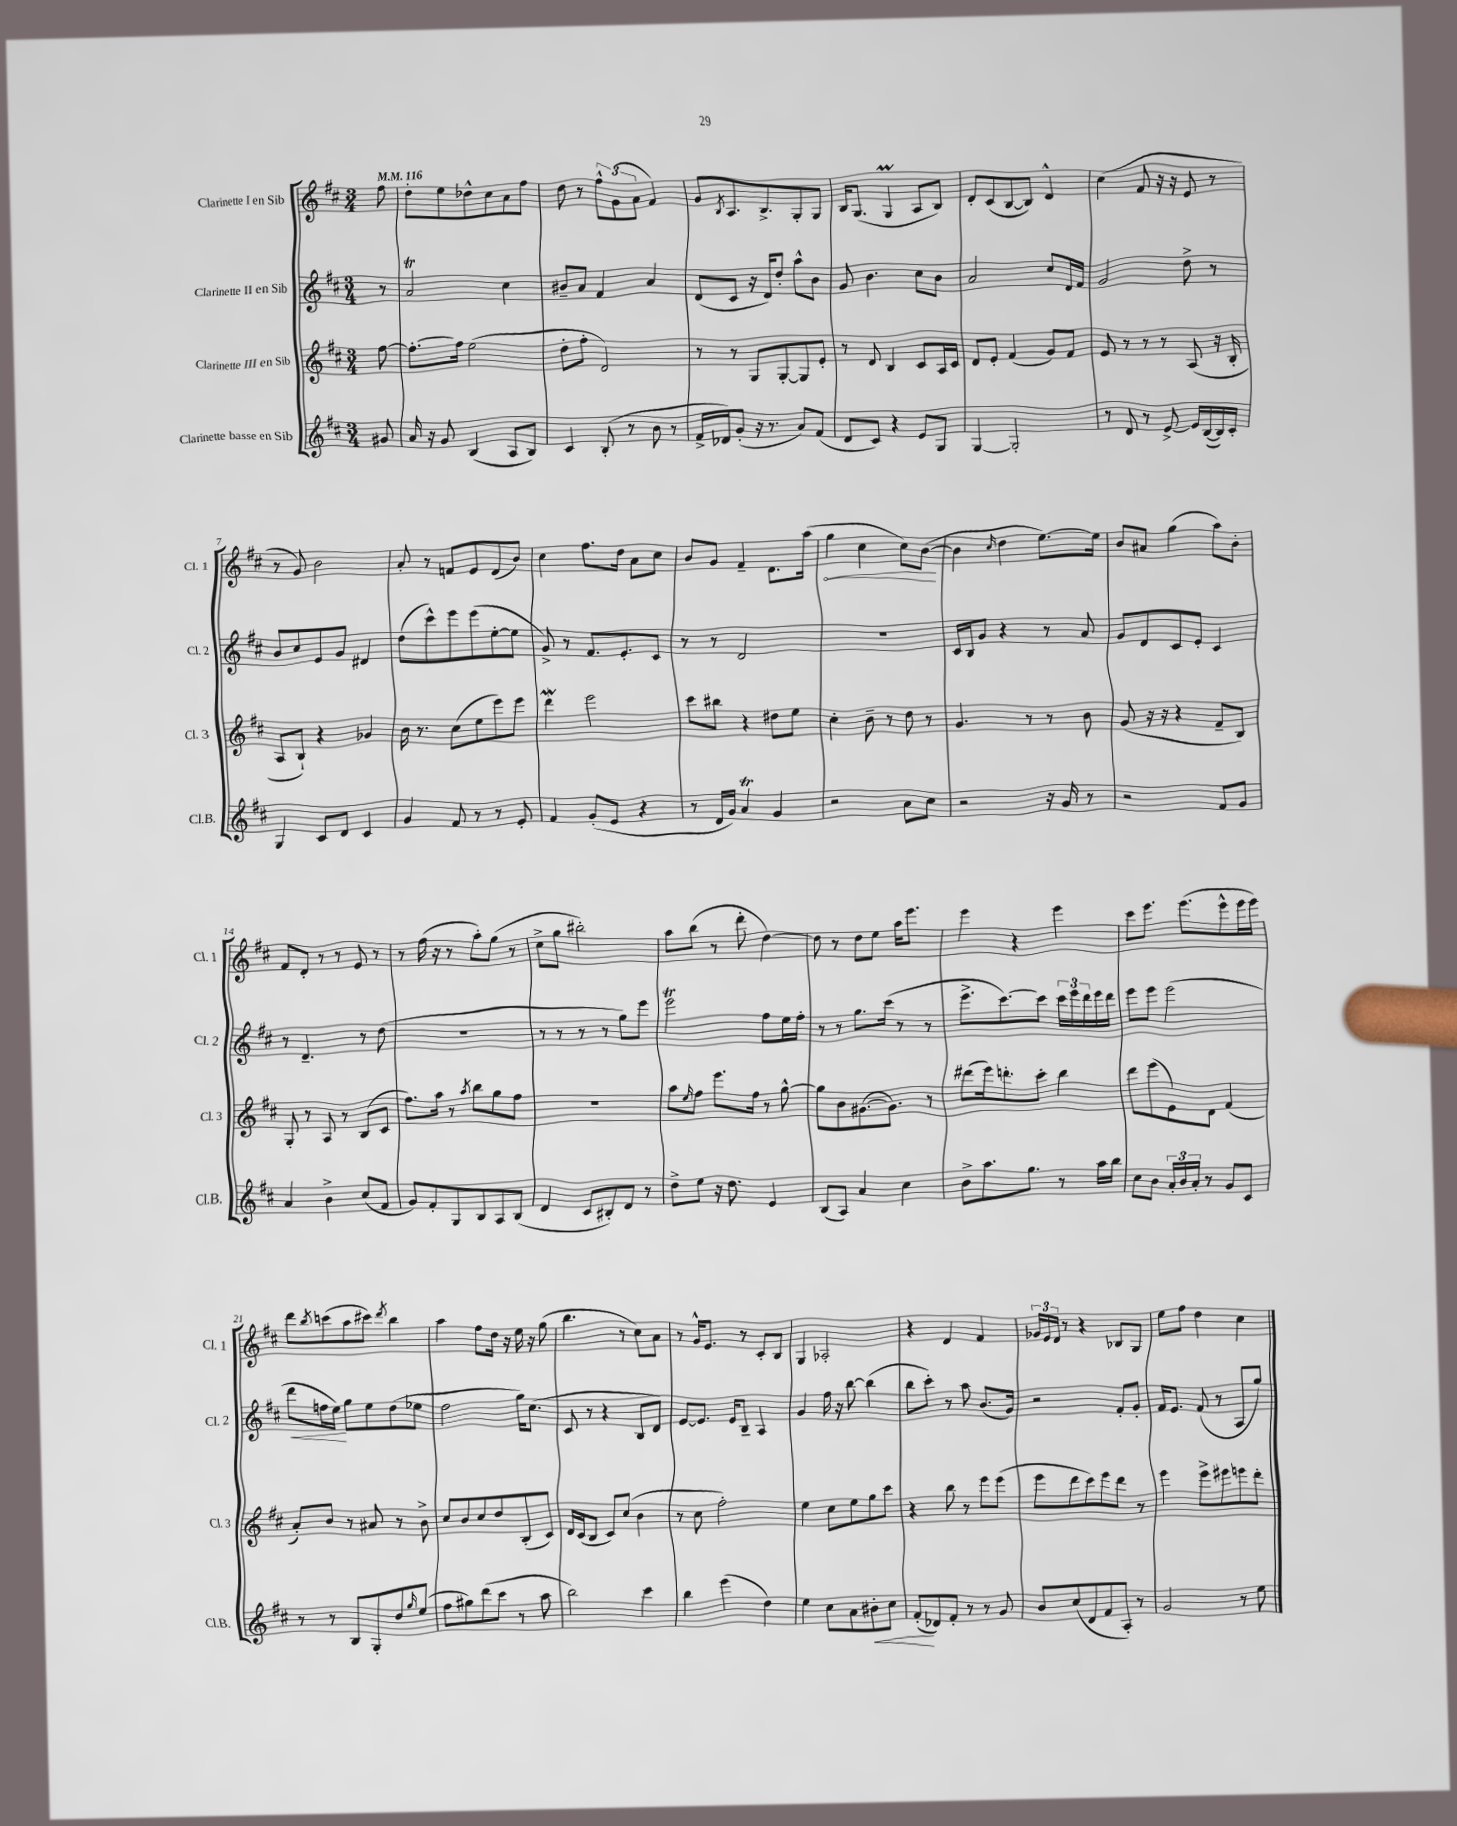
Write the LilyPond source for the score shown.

<<
\new StaffGroup <<
\new Staff = "s0" \with { instrumentName = "Clarinette I en Sib" shortInstrumentName = "Cl. 1" } {
    \clef treble \key d \major \numericTimeSignature \time 3/4 \partial 8 \tempo 4 = 116
    fis''8 |
    d''8-. e''8 des''8-^ cis''8 a'8 fis''8 |
    d''8 r8 \tuplet 3/2 { fis''8-^ g'8( a'8 } fis'4) |
    g'8 \acciaccatura { b8 } a8. b8.-> g8-. g8 |
    b16 g8.( g4\prall a8 b8) |
    d'8-. cis'8( b8~ b8) d'4-^ |
    cis''4( fis'8 r16 r16 e'8 r8 |
    r8 g'8) b'2 |
    a'8-. r8 f'8 e'8 d'8( b'8) |
    cis''4 fis''8. d''16 a'8 cis''8 |
    b'8 g'8 fis'4-- d'8. a''16( |
    \once \override Hairpin.circled-tip = ##t g''4\< cis''4 cis''8) b'8~\!( |
    b'4 \grace { cis''16 } d''4 e''8.~) e''16 |
    b'8 ais'8 g''4( a''8) b'8-. |
    fis'8 d'8-. r8 r8 e'8 r8 |
    r8 fis''16( r16 r8 a''8-.) g''8( r8 |
    cis''8-> g''8 bis''2-.) |
    a''8 b''8( r8 d'''8-. d''4~) |
    d''8 r8 d''8 e''8 a''16 e'''8. |
    e'''4 r4 e'''4 |
    cis'''8 e'''8. e'''8.( e'''8-^ e'''16 e'''16) |
    d'''8 \acciaccatura { b''8 } c'''8( a''8 cis'''8) \acciaccatura { d'''8 } b''4 |
    a''4 fis''8 d''16 r16 e''16 r16 g''8( |
    b''4. r8 cis''8) a'8 |
    r8 g'16-^ e'8. r8 cis'8-. b8 |
    g4 aes2-. |
    r4 d'4 fis'4 |
    \tuplet 3/2 { ges'16 e'16 d'16 } r8 r4 bes8 g8 |
    e''8 fis''8 d''4 cis''4 \bar "|." |
}
\new Staff = "s1" \with { instrumentName = "Clarinette II en Sib" shortInstrumentName = "Cl. 2" } {
    \clef treble \key d \major \numericTimeSignature \time 3/4 \partial 8
    r8 |
    a'2\trill cis''4 |
    bis'8-- a'8 fis'4 a'4 |
    d'8( cis'8 r16 d'16) d''8-. a''8-^ b'8 |
    g'8 b'4. cis''8 b'8 |
    a'2 cis''8 d'16 fis'16 |
    g'2 d''8-> r8 |
    b'8 cis''8 e'8 g'8 dis'4 |
    d''8( cis'''8-^) e'''8 e'''8( e''8~-. e''8 |
    g'8->) r8 fis'8. e'8.-. cis'8 |
    r8 r8 d'2 |
    R2. |
    cis'16 b16 g'8 r4 r8 a'8 |
    g'8 d'8 cis'8 e'8-. cis'4 |
    r8 d'4.-- r8 d''8( |
    R2. |
    r8 r8 r8 r8 g''8) e'''8 |
    e'''2\trill fis''8 e''16 fis''16-. |
    r8 r8 g''8. cis'''16( r8 r8 |
    e'''8.-> cis'''8.~) cis'''8 \tuplet 3/2 { cis'''16 e'''16 d'''16 } e'''16 d'''16 |
    e'''8 e'''8 e'''2( |
    d'''8\< f''16 e''16\!) g''8 e''8 d''8( ees''8 |
    fis''2 g''16) cis''8.( |
    cis'8 r8 r4 b8 d'8) |
    e'8~ e'8. e'16 b8-- a4 |
    g'4 fis''16 r16 b''8~ b''4( |
    b''8 cis'''8-.) r8 a''8 b'8.( g'16) |
    r2 fis'8-. g'8-. |
    fis'16 e'8. fis'8( r8 a8 g''8) \bar "|." |
}
\new Staff = "s2" \with { instrumentName = "Clarinette III en Sib" shortInstrumentName = "Cl. 3" } {
    \clef treble \key d \major \numericTimeSignature \time 3/4 \partial 8
    fis''8~ |
    fis''8.~-. fis''16 e''2( |
    d''8-. fis''8-. d'2) |
    r8 r8 g8 g8~-. g8 e'8-. |
    r8 d'8 b4 cis'8 a16 cis'16 |
    d'8 e'8-. fis'4( g'8) fis'8 |
    e'8 r8 r8 r8 a8( r16 b16-. |
    a8 b8-!) r4 ges'4 |
    b'16 r8. cis''8( e''8 e'''8) e'''8 |
    d'''4\mordent e'''2 |
    cis'''8 bis''8 r4 dis''8 e''8 |
    cis''4-. b'8-- r8 d''8 r8 |
    g'4. r8 r8 b'8 |
    g'8( r16 r16 r4 fis'8-- b8) |
    g8-. r8 a8 r8 b8( cis'8 |
    fis''8.) a''16 r8 \acciaccatura { a''8 } b''8 g''8 fis''8 |
    R2. |
    a''8 \grace { e''16 } fis''8 e'''8. fis''16 r8 g''8~-^ |
    g''8 b'8 gis'8.~( gis'8.) r8 |
    dis'''8( e'''16) d'''8.-. cis'''8-. b''4 |
    d'''8 e'''8( e'8) d'8 fis'4( |
    a'8-.) b'8 r8 ais'8 r8 b'8-> |
    cis''8 b'8 cis''8 d''8 b8-.( cis'8) |
    d'16 cis'16( b8 cis'8) cis''8( b'4 |
    r8 cis''8 fis''2-.) |
    e''4 cis''8 e''8 g''8 cis'''8 |
    r4 b''8 r8 e'''8 e'''8( |
    e'''8 d'''8 cis'''8) e'''8 d'''8 r8 |
    e'''4 e'''8-> eis'''8 e'''8 d'''8-. \bar "|." |
}
\new Staff = "s3" \with { instrumentName = "Clarinette basse en Sib" shortInstrumentName = "Cl.B." } {
    \clef treble \key d \major \numericTimeSignature \time 3/4 \partial 8
    gis'8 |
    a'16 r16 g'8 b4( a8 b8) |
    cis'4 b8-.( r8 b'8 r8 |
    fis'16-> des'16) g'8-.( r16 r8. a'8) fis'8( |
    d'8 cis'8) r4 e'8 g8 |
    g4~ g2-. |
    r8 d'8 r8 e'8~-> e'16 b16~( b16) cis'16-. |
    g4 cis'8 d'8 cis'4 |
    g'4 fis'8 r8 r8 e'8-. |
    fis'4 g'8-.( e'8 r4 |
    r8 d'16 g'16) a'4\trill g'4 |
    r2 a'8 cis''8 |
    r2 r16 g'16 r8 |
    r2 fis'8 g'8 |
    a'4 b'4-> cis''8( fis'8 |
    g'8) fis'8-. g8 b8 a8 b8( |
    d'4 cis'8 bis8-.) d'8 r8 |
    d''8-> e''8 r16 d''8. e'4 |
    b8( a8) a'4 cis''4 |
    b'8-> a''8. g''8. r8 a''16 b''16 |
    cis''8 b'8 \tuplet 3/2 { a'16-. b'16 a'16-. } r8 g'8 cis'8 |
    r8 r8 b8 g8-. d''8 \grace { g''16 } e''8( |
    fis''8 gis''8) d'''8( cis'''8 r8 a''8 |
    b''2) cis'''4 |
    b''4 e'''4( d''4) |
    e''4 cis''8 a'8 bis'8-.\< cis''8 |
    fis'8-.\!( des'8) fis'8-. r8 r8 g'8 |
    b'8 cis''8( d'8 fis'8 a8-.) r8 |
    g'2 r8 e''8 \bar "|." |
}
>>
>>
